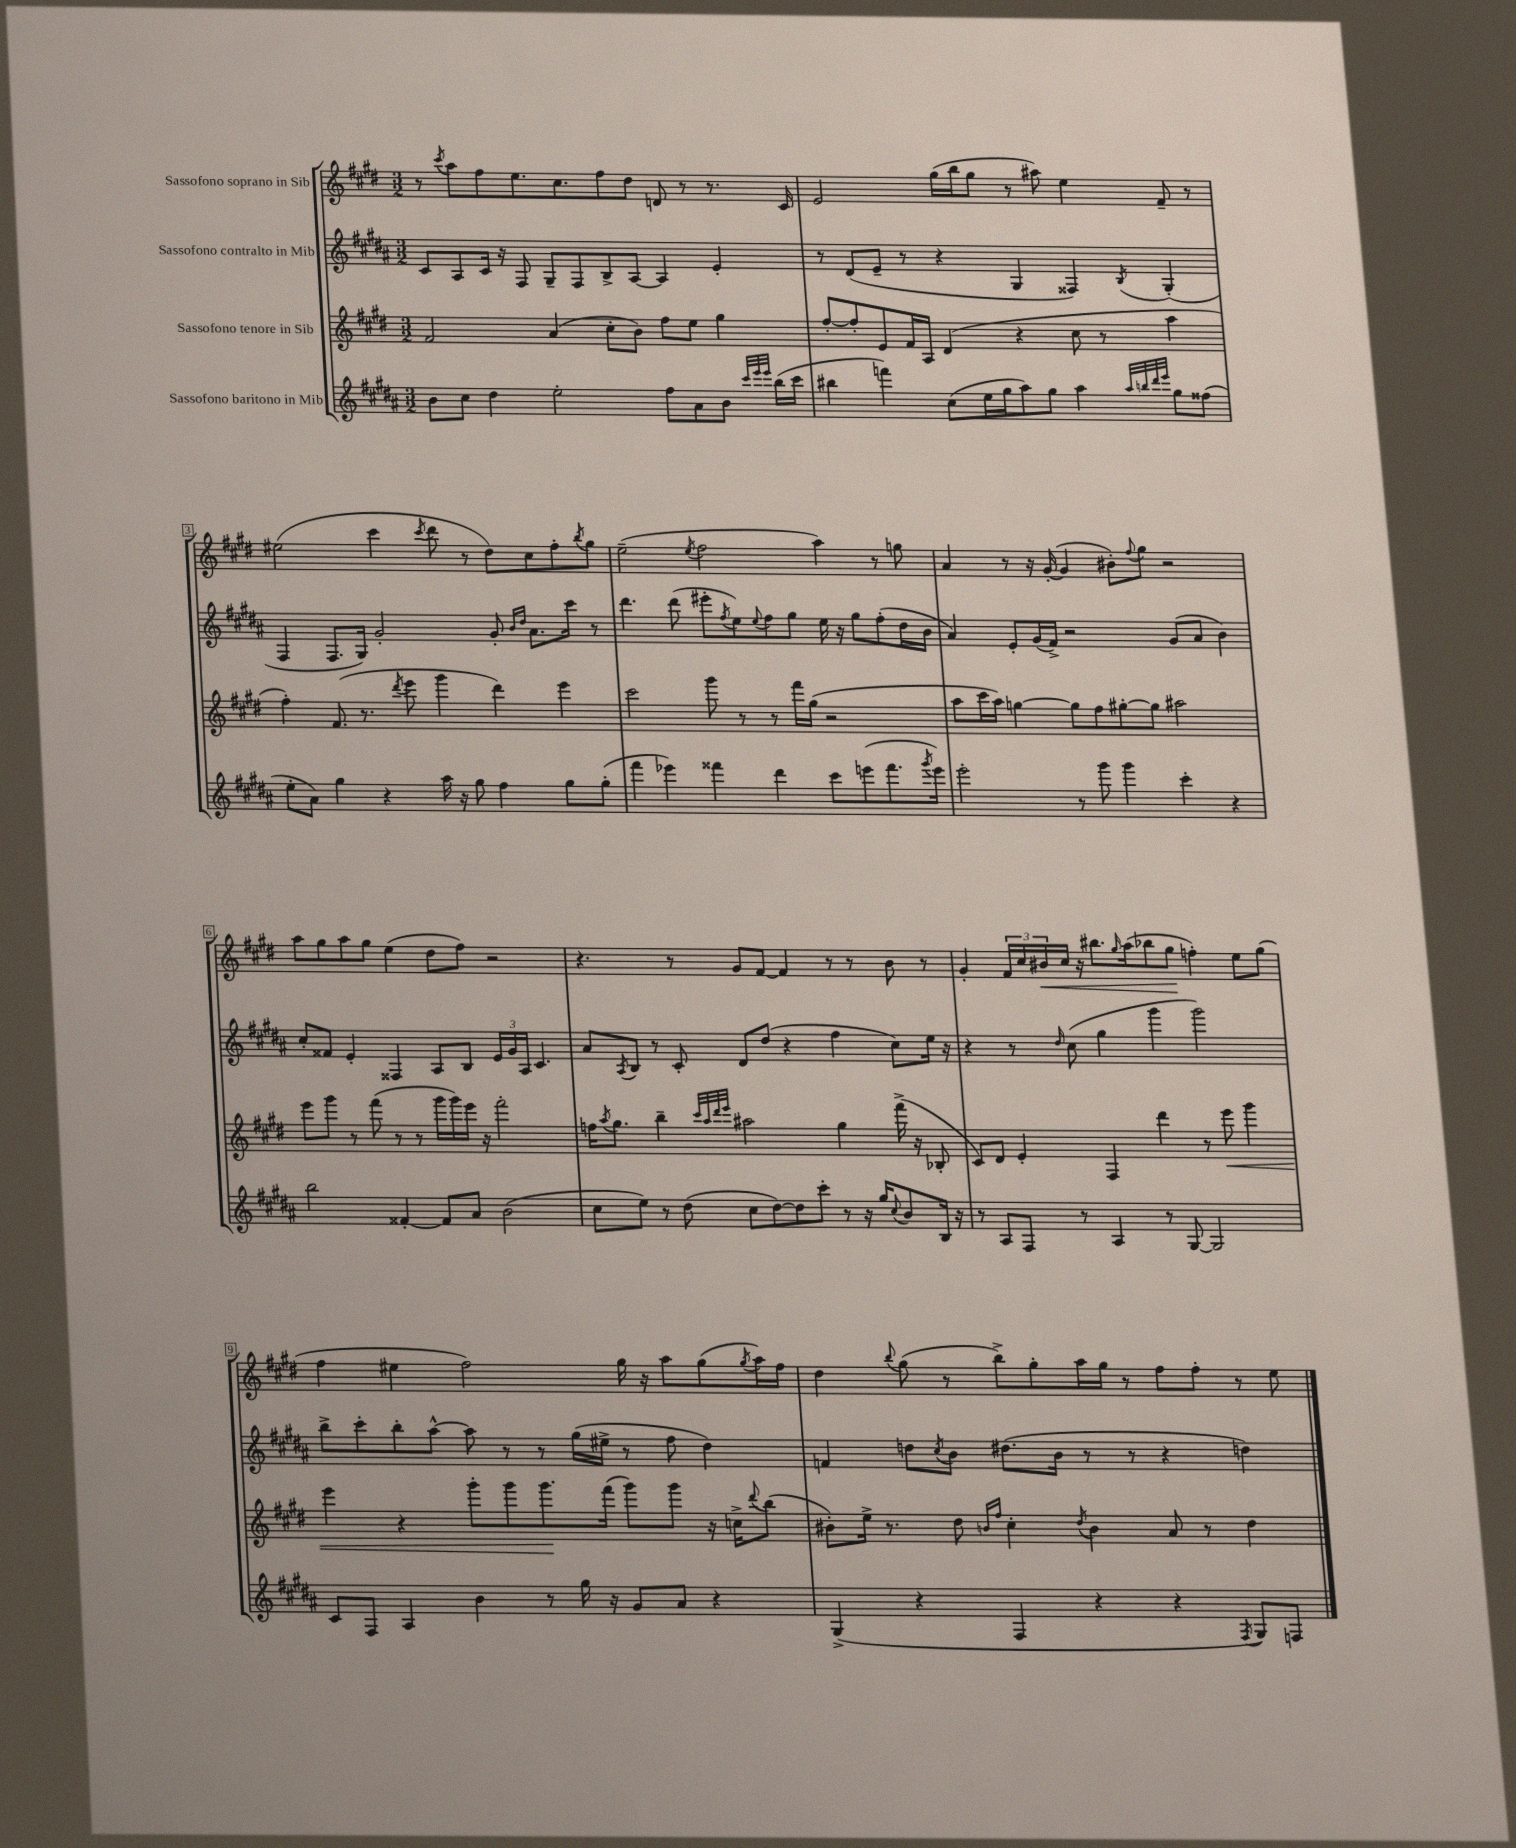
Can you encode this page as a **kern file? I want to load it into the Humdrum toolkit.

**kern	**kern	**kern	**kern
*staff4	*staff3	*staff2	*staff1
*clefG2	*clefG2	*clefG2	*clefG2
*k[f#c#g#d#a#]	*k[f#c#g#d#]	*k[f#c#g#d#a#]	*k[f#c#g#d#]
*M3/2	*M3/2	*M3/2	*M3/2
8b\L	2f#/	8c#/L	8r
.	.	.	8qccc#/
8cc#\J	.	8A#/	8aa\L
4dd#\	.	16c#/Jk	8ff#\
.	.	16r	.
.	.	8F#/	8.ee\
2ee'\	(4a/	8G#~/L	.
.	.	.	8.cc#\
.	.	8F#/	.
.	8cc#'\L	8B^/	8ff#\
.	8b\J)	[8A#/J	8dd#\J
8ff#\L	8ff#\L	4A#/]	8d/
8a#\	8ee\J	.	8r
8b\J	4gg#\	4e'/	8.r
32qqccc#/LLL	.	.	.
32qqeee/	.	.	.
32qqeee/JJJ	.	.	.
(16bb\LL	.	.	.
16ccc#\JJ	.	.	16c#/
=	=	=	=
4bb#\	[8ff#'/L	8r	2e/
.	8ff#'/]	(8d#/L	.
4fff\)	8e/	8e~/J	.
.	16f#/L	8r	.
.	16A/JJ	.	.
(8cc#\L	(4d#/	4r	(16gg#\LL
.	.	.	16bb\J
16ee\L	.	.	8gg#\J
16gg#\J	.	.	.
8aa#\)	4r	4G#/	8r
8gg#\J	.	.	8aa#\)
4aa#\	8cc#\	4F##/)	4ee\
.	8r	.	.
32qqaa#/LLL	.	.	.
32qqbb/	.	.	.
32qqddd#/	.	.	.
32qqeee/JJJ	.	8qB/	.
8gg#\L	4aa\	(4G#'/	8f#~/
(8ff##\J	.	.	8r
=	=	=	=
8ee'\L	4ff#'\)	4F#/	(2ee#\
8a#\J)	.	.	.
4gg#\	(8.f#/	8.F#/L	.
.	8.r	16G#/Jk)	.
4r	.	2g#'/	4ccc#\
.	8qddd#/	.	.
.	8eee\	.	.
.	.	.	8qccc#/
16aa#\	4ggg#\	.	8ddd#\
16r	.	.	.
8gg#\	.	.	8r
4ff#\	4ddd#\)	8g#'/	8dd#\L)
.	.	16qqb/LL	.
.	.	16qqdd#/JJ	.
.	.	8.a#\L	8cc#\
8gg#\L	4eee\	.	8ff#'\
.	.	16ccc#\Jk	.
.	.	.	8qbb/
(8gg#'\J	.	8r	8gg#\J
=	=	=	=
4fff#\	2ccc#\	4.ddd#\	(2ee~\
4eee-\)	.	.	.
.	.	(8ddd#\	.
.	.	.	8qee/
4fff##\	8ggg#\	8eee#'\L	2ff#\
.	.	8qff#/	.
.	8r	8ee\)	.
.	.	8qqee/	.
4ddd#\	8r	8ff#\	.
.	16fff#\LL	8gg#\J	.
.	(16gg#\JJ	.	.
8ccc#\L	2r	16ee\	4aa\)
.	.	16r	.
(8eee\	.	8gg#\L	.
8.fff##\	.	(8ff#'\	8r
.	.	16dd#\L	8gg\
8qggg#/	.	.	.
16eee\Jk)	.	16b\JJ	.
=	=	=	=
2eee'\	8aa\L	4a#/)	4a/
.	16ccc#\L	.	.
.	16aa\JJ)	.	.
.	[4gg\	8e'/L	8r
.	.	(16g#/L	16r
.	.	16f#^/JJ)	([16g#'/
8r	8gg\]L	2r	4g#/]
8ggg#\	8ff#\	.	.
4ggg#\	[8gg#'\	.	8b#'\L)
.	.	.	8qqff#/
.	8gg#\]J	.	8gg#\J
4ccc#'\	2aa#\	(8g#/L	2r
.	.	8a#/J	.
4r	.	4b\)	.
=	=	=	=
2bb\	8eee\L	8cc#'/L	8aa\L
.	8ggg#\J	8f##/J	8gg#\
.	8r	4e'/	8aa\
.	(8fff#\	.	8gg#\J
[4f##'/	8r	4F##/	(4ee\
.	8r	.	.
8f##/]L	16ggg#\LL	8A#/L	8dd#\L
.	16ggg#\)	.	.
8a#/J	16eee\JJ	8B/J	8ff#\J)
.	16r	.	.
(2b\	2fff#'\	24e/LL	2r
.	.	24g#/	.
.	.	24A#/JJ	.
.	.	4.c#/	.
=	=	=	=
8cc#\L	16ff\LK	8a#/L	4.r
.	8qaa/	.	.
.	8.gg#\J	.	.
.	.	8qA#/	.
8ee\J)	.	8B/J	.
8r	4bb~\	8r	.
(8dd#\	.	8c#'/	8r
.	32qqccc#/LLL	.	.
.	32qqaa/	.	.
.	32qqddd#/	.	.
.	32qqeee/JJJ	.	.
8cc#\L	2aa#\	8d#/L	8g#/L
[8dd#\)	.	(8dd#/J	[8f#/J
8dd#\]	.	4r	4f#/]
8ccc#'\J	.	.	.
8r	4gg#\	4ff#\	8r
16r	.	.	8r
16gg#/LK	.	.	.
8qqcc#/	.	.	.
8b/	(16fff#^\	8cc#\L)	8b\
.	16r	.	.
16B/Jk	8B-'/	16ee\Jk	8r
16r	.	16r	.
=	=	=	=
8r	8c#/L)	4r	4g#'/
8A#/L	8d#/J	.	.
8F#/J	4e'/	8r	24f#/LL
.	.	.	24cc#/
.	.	.	24b#/
.	.	16qqdd#/	.
8r	.	(8cc#\	16cc#/JJ
.	.	.	16r
4A#/	4F#/	4gg#\	8.bb#\L
.	.	.	16qqgg#/
.	.	.	(16aa\k
8r	4ddd#\	4ggg#\	8bb-\
[8G#/	.	.	8gg#\J
2G#/]	8r	2ggg#\)	4ff'\)
.	8eee\	.	.
.	4ggg#\	.	8ee\L
.	.	.	(8gg#\J
=	=	=	=
8c#/L	4eee\	8bb^\L	4ff#\
8F#/J	.	8ccc#'\	.
4A#/	4r	8bb'\	4ee#\
.	.	[8aa#^^\J	.
4b\	8ggg#'\L	8aa#\]	2ff#\)
.	8ggg#\	8r	.
8r	8.ggg#\	8r	.
16gg#\	.	(16gg#\LL	.
16r	(16fff#\Jk	16ee#^\JJ	.
8g#/L	8ggg#\L)	8r	16gg#\
.	.	.	16r
8a#/J	8ggg#\J	8ff#\	8aa\L
4r	16r	4dd#\)	(8gg#\
.	16cc^\LK	.	.
.	8qqddd#/	.	8qgg#/
.	(8bb\J	.	16aa\L)
.	.	.	16ff#\JJ
=	=	=	=
(4G#^/	8b#'\L)	4f/	4dd#\
.	16ee^\Jk	.	.
.	8.r	.	.
.	.	.	8qqbb/
4r	.	8dd\L	(8gg#\
.	.	8qcc#/	.
.	8dd#\	8b\J	8r
.	16qqb/LL	.	.
.	16qqff#/JJ	.	.
4F#/	4cc#'\	(8.dd#\L	8bb^\L)
.	.	.	8gg#'\
.	.	16b\Jk	.
.	8qdd#/	.	.
4r	4b\	8r	16aa\L
.	.	.	16gg#\JJ
.	.	8r	8r
4r	8a/	4r	8ff#\L
.	8r	.	8ff#'\J
8qF#/	.	.	.
8G#/L)	4dd#\	4dd\)	8r
8F/J	.	.	8ee\
==	==	==	==
*-	*-	*-	*-
